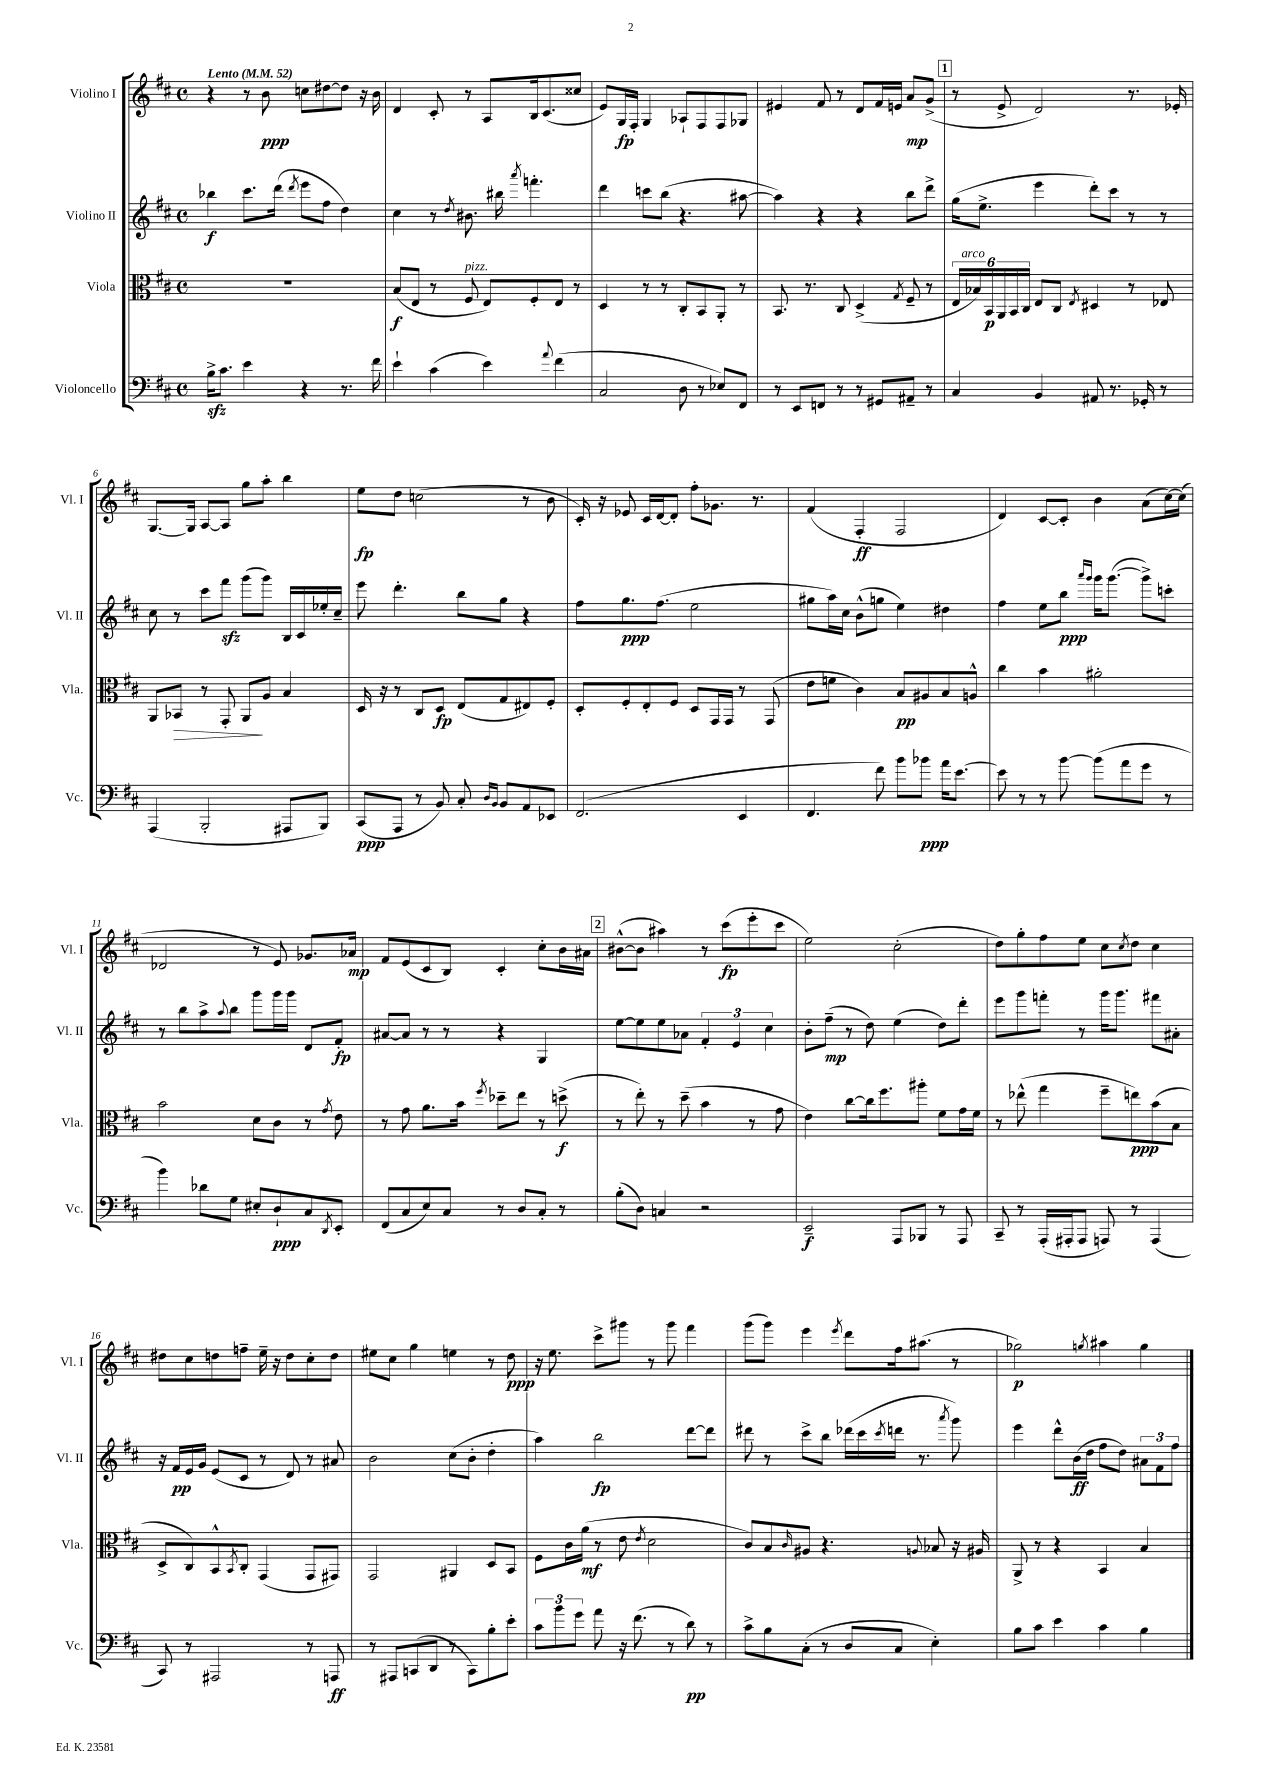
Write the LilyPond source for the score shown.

<<
\new StaffGroup <<
\new Staff = "s0" \with { instrumentName = "Violino I" shortInstrumentName = "Vl. I" } {
    \clef treble \key d \major \defaultTimeSignature \time 4/4 \tempo "Lento" 4 = 52
    r4 r8 b'8\ppp c''8 dis''8~ dis''8 r16 b'16 |
    d'4 cis'8-. r8 a8 b16 cis'8.( cisis''8 |
    e'8) g16\fp fis16-. g4 aes8-! fis8 fis8 ges8 |
    eis'4 fis'8 r8 d'8 fis'16 e'16 a'8\mp g'8->( |
    \mark \markup { \box "1" } r8 e'8-> d'2) r8. ees'16-. |
    g8.~ g16 a8~ a8 g''8 a''8-. b''4 |
    e''8\fp d''8 c''2( r8 b'8 |
    cis'16-.) r16 ees'8 cis'16 d'16~ d'8-. fis''8-. ges'8. r8. |
    fis'4( fis4-.\ff fis2 |
    d'4) cis'8~ cis'8-. b'4 a'8( cis''16~) cis''16( |
    des'2 r8 e'8) ges'8. aes'16\mp |
    fis'8 e'8( cis'8 b8) cis'4-. cis''8-. b'16 ais'16 |
    \mark \markup { \box "2" } bis'8~-^( bis'8 ais''4) r8 cis'''8\fp( e'''8-. cis'''8 |
    e''2) cis''2-.( |
    d''8) g''8-. fis''8 e''8 cis''8 \acciaccatura { cis''8 } d''8 cis''4 |
    dis''8 cis''8 d''8 f''8-- e''16-- r16 d''8 cis''8-. d''8 |
    eis''8 cis''8 g''4 e''4 r8 d''8\ppp |
    r16 e''8. cis'''8-> gis'''8 r8 gis'''8 fis'''4 |
    g'''8( g'''8) e'''4 \acciaccatura { e'''8 } d'''8 fis''16 ais''8.( r8 |
    ges''2\p) \acciaccatura { g''8 } ais''4 g''4 \bar "|." |
}
\new Staff = "s1" \with { instrumentName = "Violino II" shortInstrumentName = "Vl. II" } {
    \clef treble \key d \major \defaultTimeSignature \time 4/4
    bes''4\f cis'''8. d'''16( \acciaccatura { d'''8 } e'''8 fis''8 d''4) |
    cis''4 r8 \acciaccatura { d''8 } bis'8. bis''16 \acciaccatura { a'''8 } f'''4.-. |
    d'''4 c'''8 b''8( r4. ais''8~ |
    ais''4) r4 r4 b''8 d'''8-> |
    \mark \markup { \box "1" } g''16( e''8.-> e'''4 d'''8-.) cis'''8 r8 r8 |
    cis''8 r8 cis'''8 fis'''8\sfz g'''8( g'''8) b16 cis'16 ees''16-. cis''16-- |
    e'''8 d'''4.-. b''8 g''8 r4 |
    fis''8 g''8.\ppp fis''8.( e''2 |
    gis''8 a''16) cis''16 b'8-^( g''8 e''4) dis''4 |
    fis''4 e''8 b''8\ppp \grace { a'''16 g'''16 } g'''16 g'''8.~( g'''8->) c'''8-. |
    r8 b''8 a''8-> \appoggiatura { a''8 } b''8 g'''8 g'''16 g'''16 d'8 fis'8-.\fp |
    ais'8~ ais'8 r8 r8 r4 g4 |
    \mark \markup { \box "2" } e''8~ e''8 e''8 aes'8 \tuplet 3/2 { fis'4-. e'4 cis''4 } |
    b'8-. fis''8--\mp( r8 d''8) e''4( d''8) d'''8-. |
    e'''8 g'''8 f'''8-. r8 g'''16 g'''8. fis'''8 ais'8-. |
    r16 fis'16\pp e'16 g'16 e'8( cis'8 r8 d'8) r8 ais'8 |
    b'2 cis''8( b'8-. d''4-. |
    a''4) b''2\fp d'''8~ d'''8 |
    dis'''8 r8 cis'''8-> b''8 des'''16( cis'''16 \acciaccatura { cis'''8 } d'''16 r8. \acciaccatura { a'''8 } g'''8) |
    e'''4 d'''8-^ b'16\ff( d''16 fis''8 d''8) \tuplet 3/2 { ais'8 fis'8 fis''8 } \bar "|." |
}
\new Staff = "s2" \with { instrumentName = "Viola" shortInstrumentName = "Vla." } {
    \clef alto \key d \major \defaultTimeSignature \time 4/4
    R1 |
    b8\f( e8 r8 fis8^\markup { \italic "pizz." } e8) fis8-. e8 r8 |
    d4 r8 r8 cis8-. b,8 a,8-. r8 |
    b,8. r8. cis8 d4->( \acciaccatura { g8 } fis8-- r8 |
    \mark \markup { \box "1" } \tuplet 6/4 { e16 bes16^\markup { \italic "arco" }) b,16\p a,16 b,16 cis16 } e8 cis8 \acciaccatura { e8 } dis4 r8 ees8 |
    a,8 bes,8\> r8 g,8-. a,8\! a8 b4 |
    d16 r16 r8 cis8 d8\fp e8( g8 eis8) fis8-. |
    d8-. fis8-. e8-. fis8 d8 g,16 g,16 r8 g,8( |
    e'8 f'8 cis'4) b8\pp ais8 b8 a8-^ |
    cis''4 b'4 ais'2-. |
    b'2 d'8 cis'8 r8 \acciaccatura { g'8 } e'8 |
    r8 g'8 a'8. b'16 \acciaccatura { fis''8 } des''8-- e''8 r8 d''8->\f( |
    \mark \markup { \box "2" } r8 e''8-.) r8 d''8--( b'4 r8 g'8 |
    e'4) cis''8~ cis''16 fis''8. ais''8-. fis'8 g'16 fis'16 |
    r8 ees''8-^( g''4 fis''8-- e''8\ppp) b'8( b8 |
    d8-> cis8) b,8-^ \acciaccatura { b,8 } cis8-. g,4( g,8 gis,8) |
    g,2 ais,4 d8 b,8 |
    fis8 cis'16 a'16\mf( r8 e'8 \acciaccatura { e'8 } d'2 |
    cis'8) b8 \grace { cis'16 } ais8 r4. \appoggiatura { a8 } bes8 r16 ais16 |
    a,8-> r8 r4 b,4 b4 \bar "|." |
}
\new Staff = "s3" \with { instrumentName = "Violoncello" shortInstrumentName = "Vc." } {
    \clef bass \key d \major \defaultTimeSignature \time 4/4
    b16->\sfz cis'8. e'4 r4 r8. fis'16 |
    e'4-! cis'4( e'4) \appoggiatura { a'8 } fis'4( |
    cis2 d8 r8 ees8) fis,8 |
    r8 e,8 f,8 r8 r8 gis,8 ais,8-- r8 |
    \mark \markup { \box "1" } cis4 b,4 ais,8 r8. ges,16-. r8 |
    a,,4( b,,2-. ais,,8 b,,8) |
    cis,8\ppp( a,,8 r8 b,8) cis8-. \grace { d16 b,16 } b,8 a,8 ees,8 |
    fis,2.( e,4 |
    fis,4. fis'8) b'8 bes'8\ppp a'16 e'8.~ |
    e'8 r8 r8 b'8~ b'8( a'8 g'8 r8 |
    b'4) des'8 g8 eis8-. d8-!\ppp cis8 \acciaccatura { d,8 } e,8-. |
    fis,8( cis8 e8) cis8 r8 d8 cis8-. r8 |
    \mark \markup { \box "2" } b8-.( d8) c4 r2 |
    e,2--\f a,,8 bes,,8 r8 a,,8 |
    cis,8-- r8 a,,16-.( ais,,16-. ais,,8 a,,8) r8 a,,4( |
    cis,8) r8 ais,,2 r8 a,,8\ff |
    r8 ais,,8 c,8( d,8 r8 c,8) b8-. e'8-. |
    \tuplet 3/2 { cis'8 b'8 g'8 } a'8 r16 fis'8.( r8 d'8\pp) r8 |
    cis'8-> b8 cis8-.( r8 d8 cis8 e4-.) |
    b8 cis'8 e'4 cis'4 b4 \bar "|." |
}
>>
>>
